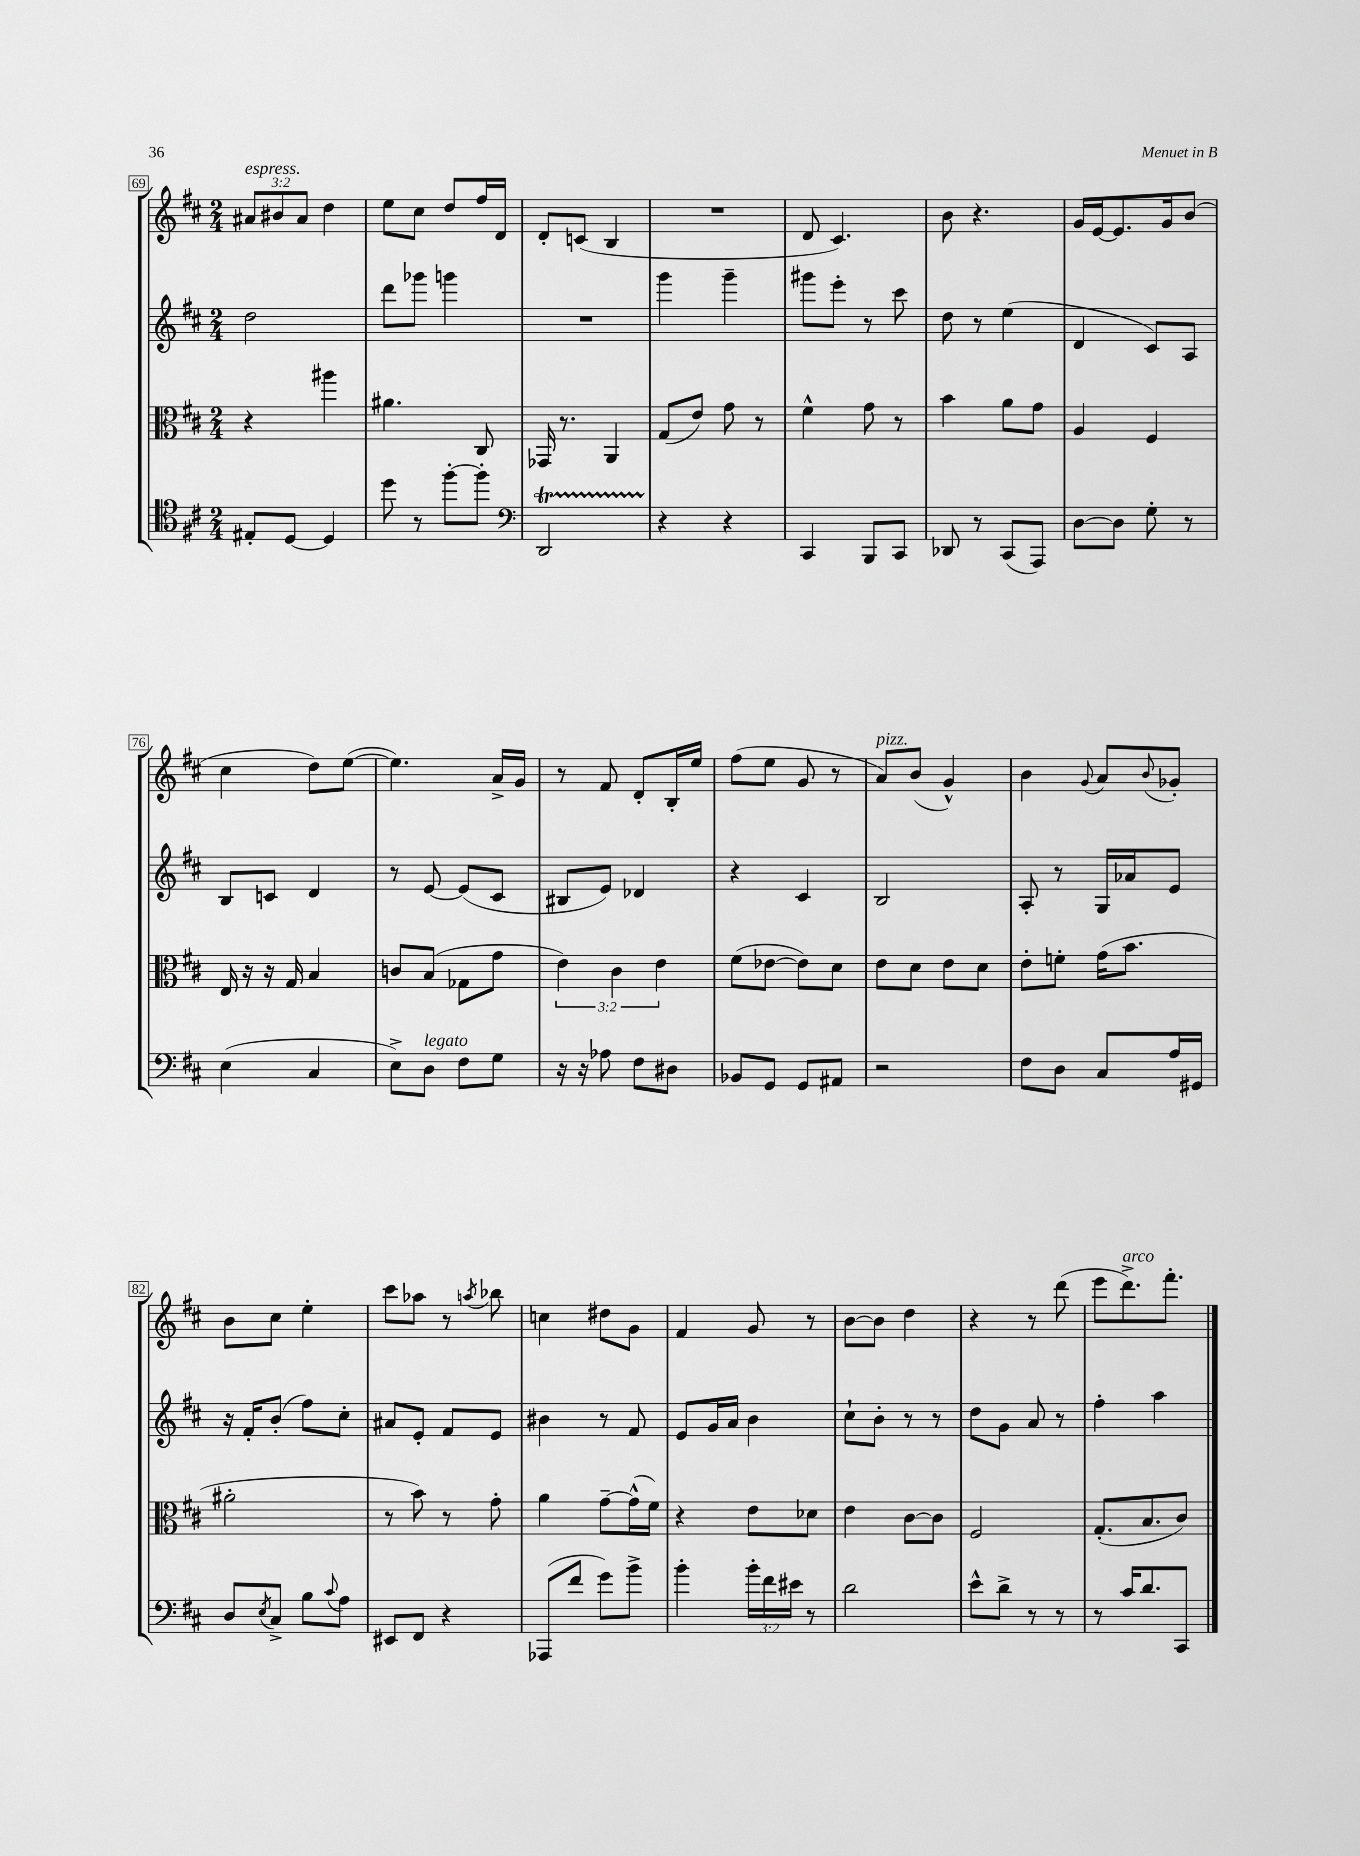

**kern	**kern	**kern	**kern
*part4	*part3	*part2	*part1
*staff4	*staff3	*staff2	*staff1
*clefC4	*clefC3	*clefG2	*clefG2
*k[f#c#]	*k[f#c#]	*k[f#c#]	*k[f#c#]
*M2/4	*M2/4	*M2/4	*M2/4
=69	=69	=69	=69
!	!	!	!LO:TX:a:i:t=espress.
8E#X'/L	4r	2dd\	12a#X/L
.	.	.	12b#X/
[8D/J	.	.	.
.	.	.	12a#/J
4D/]	4aa#X\	.	4dd\
=70	=70	=70	=70
8dd\	4.a#X\	8ddd\L	8ee\L
8r	.	8ggg-X\J	8cc#\J
[8ff#'\L	.	4gggn\	8dd/L
8ff#'\J]	8C#/	.	16ff#/L
.	.	.	16d/JJ
=71	=71	=71	=71
*clefF4	*	*	*
2DDT/	16GG-X/	2r	8d'/L
.	8.r	.	.
.	.	.	(8cn/J
.	4AA/	.	4B/
=72	=72	=72	=72
4r	(8G/L	4ggg\	2r
.	8e/J)	.	.
4r	8g\	4ggg~\	.
.	8r	.	.
=73	=73	=73	=73
4CC#/	4f#^^\	8ggg#X\L	8d/
.	.	8eee'\J	4.c#/)
8BBB/L	8g\	8r	.
8CC#/J	8r	8ccc#\	.
=74	=74	=74	=74
8DD-X/	4b\	8dd\	8b\
8r	.	8r	4.r
(8CC#/L	8a\L	(4ee\	.
8AAA/J)	8g\J	.	.
=75	=75	=75	=75
[8D\L	4A/	4d/	16g/LL
.	.	.	[16e/J
8D\J]	.	.	8.e/]
8G'\	4F#/	8c#/L)	.
.	.	.	16g/k
8r	.	8A/J	(8b/J
!!LO:LB:g=z
=76	=76	=76	=76
(4E\	16E/	8B/L	4cc#\
.	16r	.	.
.	16r	8cn/J	.
.	16G/	.	.
4C#/	4B/	4d/	8dd\L)
.	.	.	([8ee\J
=77	=77	=77	=77
8E^\L)	8cn/L	8r	4.ee\])
!LO:TX:a:i:t=legato	!	!	!
8D\J	(8B/J	[8e/	.
8F#\L	8G-X\L	(8e/L]	.
8G\J	8g\J	8c#/J	16a^/LL
.	.	.	16g/JJ
=78	=78	=78	=78
16r	6e\)	8B#X/L	8r
16r	.	.	.
8A-X\	.	8e/J)	8f#/
.	6c#\	.	.
8F#\L	.	4d-X/	8d'/L
.	6e\	.	.
8D#X\J	.	.	16B'/L
.	.	.	16ee/JJ
=79	=79	=79	=79
8BB-X/L	(8f#\L	4r	(8ff#\L
8GG/J	[8e-X\J	.	8ee\J
8GG/L	8e-\L])	4c#/	8g/
8AA#X/J	8d\J	.	8r
=80	=80	=80	=80
!	!	!	!LO:TX:a:i:t=pizz.
2r	8e\L	2B/	8a/L)
.	8d\J	.	(8b/J
.	8e\L	.	4g^^/)
.	8d\J	.	.
=81	=81	=81	=81
8F#\L	8e'\L	8A'/	4b\
8D\J	8fn'\J	8r	.
.	.	.	8qqg/
8C#/L	(16g\KL	16G/LL	8a/L
.	8.b\J	16a-X/J	.
.	.	.	8qqb/
16A/L	.	8e/J	8g-X'/J
16GG#X/JJ	.	.	.
!!LO:LB:g=z
=82	=82	=82	=82
8D/L	2a#X'\	16r	8b\L
.	.	16f#'/KL	.
8qE/	.	.	.
8C#^/J	.	(8b'/J	8cc#\J
8B\L	.	8ff#\L)	4ee'\
8qqc#/	.	.	.
8A\J	.	8cc#'\J	.
=83	=83	=83	=83
8EE#X/L	8r	8a#X/L	8ccc#\L
8FF#/J	8b\)	8e'/J	8aa-X\J
4r	8r	8f#/L	8r
.	.	.	8qaan/
.	8g'\	8e/J	8bb-X\
=84	=84	=84	=84
(8AAA-X/L	4a\	4b#X\	4ccn\
8f#/J	.	.	.
8g\L)	[8g~\L	8r	8dd#X\L
8b^\J	(16g^^\L]	8f#/	8g\J
.	16f#\JJ)	.	.
=85	=85	=85	=85
4b'\	4r	8e/L	4f#/
.	.	16g/L	.
.	.	16a/JJ	.
24b'\LL	8e\L	4b\	8g/
24f#\	.	.	.
24e#X\JJ	.	.	.
8r	8d-X\J	.	8r
=86	=86	=86	=86
2d\	4e\	8cc#`\L	[8b\L
.	.	8b'\J	8b\J]
.	[8c#\L	8r	4dd\
.	8c#\J]	8r	.
=87	=87	=87	=87
8e^^\L	2F#/	8dd\L	4r
8d^\J	.	8g\J	.
8r	.	8a/	8r
8r	.	8r	(8ddd\
=88	=88	=88	=88
8r	(8.G'/L	4ff#'\	8eee\L
!	!	!	!LO:TX:a:i:t=arco
16c#/KL	.	.	8.ddd^\)
8.d/	8.B/	.	.
.	.	4aa\	.
.	.	.	8.fff#'\J
8CC#/J	8c#/J)	.	.
==	==	==	==
*-	*-	*-	*-
